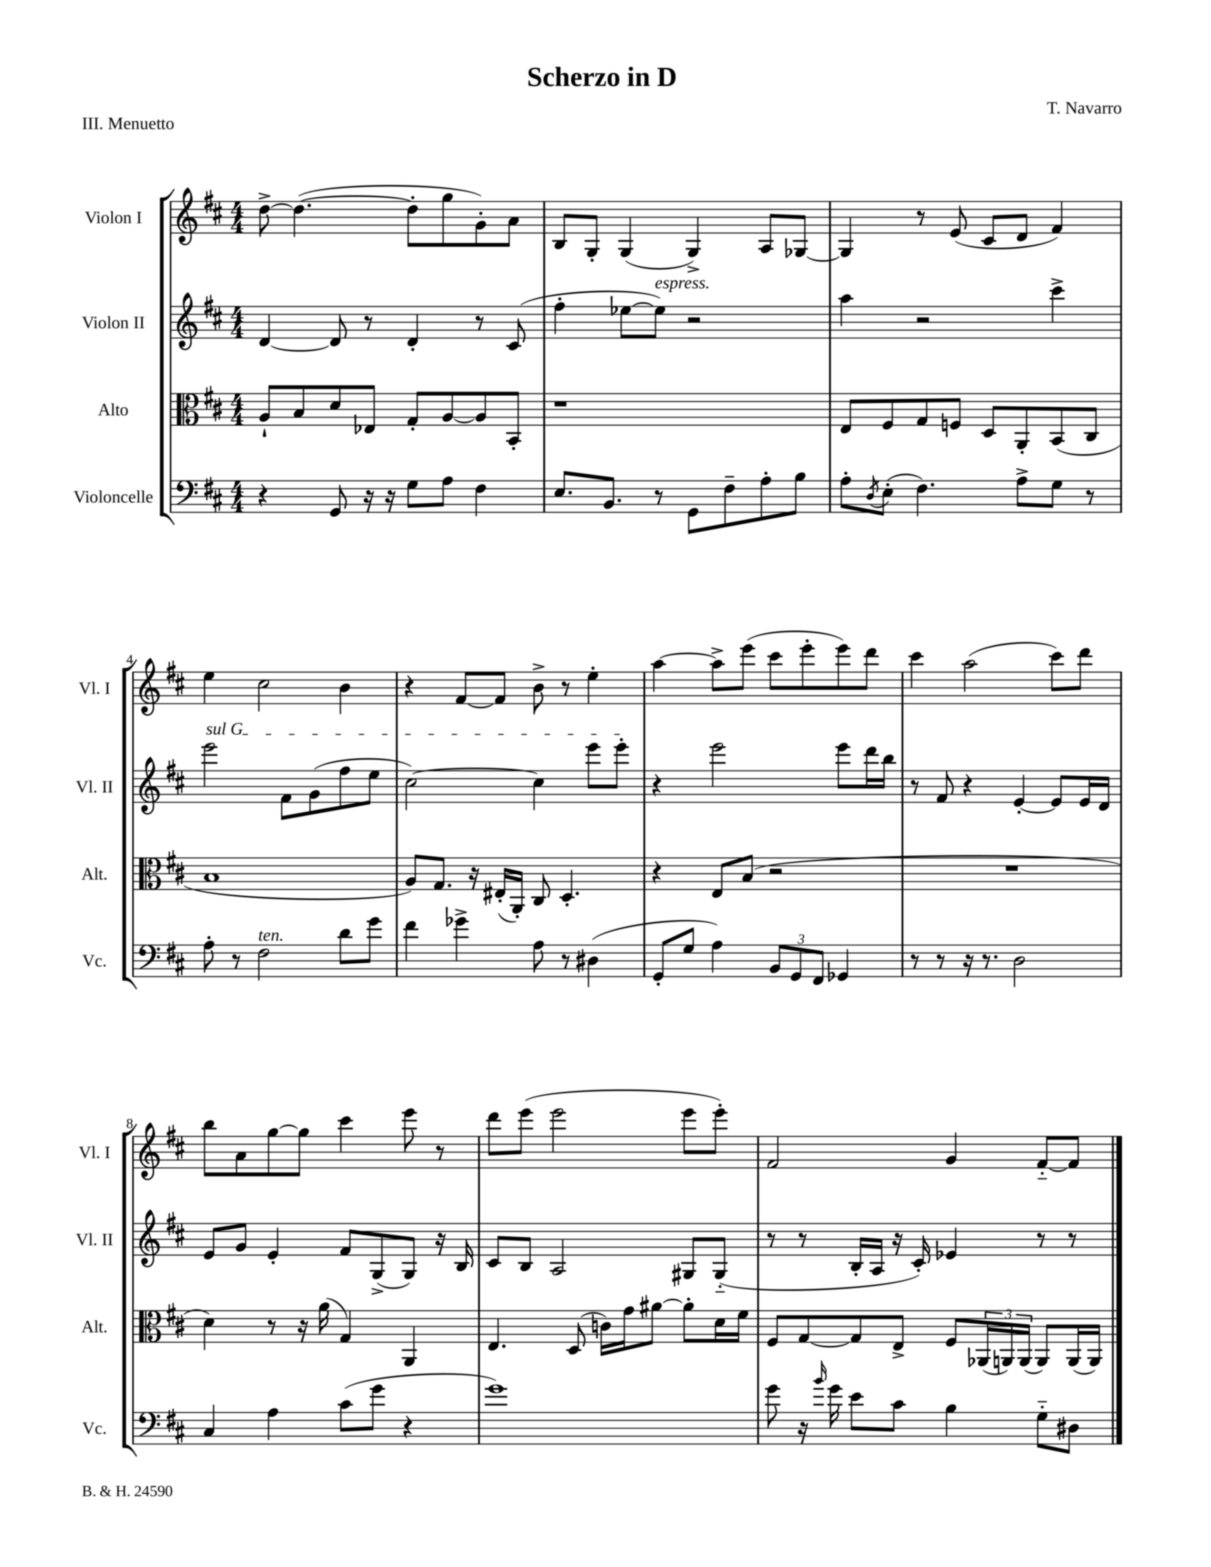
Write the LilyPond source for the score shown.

\header { title = "Scherzo in D" composer = "T. Navarro" piece = "III. Menuetto" }
<<
\new StaffGroup <<
\new Staff = "s0" \with { instrumentName = "Violon I" shortInstrumentName = "Vl. I" } {
    \clef treble \key d \major \numericTimeSignature \time 4/4
    d''8~-> d''4.~( d''8-. g''8 g'8-.) a'8 |
    b8 g8-. g4( g4->) a8 ges8~ |
    ges4 r8 e'8( cis'8 d'8 fis'4) |
    e''4 cis''2 b'4 |
    r4 fis'8~ fis'8 b'8-> r8 e''4-. |
    a''4~ a''8-> e'''8( cis'''8 e'''8-. e'''8) d'''8 |
    cis'''4 a''2( cis'''8) d'''8 |
    b''8 a'8 g''8~ g''8 cis'''4 e'''8 r8 |
    d'''8 e'''8( e'''2 e'''8 e'''8-.) |
    fis'2 g'4 fis'8~-_ fis'8 \bar "|." |
}
\new Staff = "s1" \with { instrumentName = "Violon II" shortInstrumentName = "Vl. II" } {
    \clef treble \key d \major \numericTimeSignature \time 4/4
    d'4~ d'8 r8 d'4-. r8 cis'8( |
    fis''4-. ees''8~ ees''8^\markup { \italic "espress." }) r2 |
    a''4 r2 cis'''4-> |
    \once \override TextSpanner.bound-details.left.text = \markup { \italic "sul G" } e'''2\startTextSpan fis'8 g'8( fis''8 e''8 |
    cis''2~) cis''4 e'''8 e'''8-.\stopTextSpan |
    r4 e'''2 e'''8 d'''16 b''16 |
    r8 fis'8 r4 e'4~-. e'8 e'16 d'16 |
    e'8 g'8 e'4-. fis'8 g8->( g8) r16 b16 |
    cis'8 b8 a2 gis8 gis8-_( |
    r8 r8 b16-. a16 r16 cis'16-.) ees'4 r8 r8 \bar "|." |
}
\new Staff = "s2" \with { instrumentName = "Alto" shortInstrumentName = "Alt." } {
    \clef alto \key d \major \numericTimeSignature \time 4/4
    a8-! b8 d'8 ees8 g8-. a8~ a8 b,8-. |
    r1 |
    e8 fis8 g8 f8 d8 a,8-. b,8( cis8 |
    b1 |
    a8) g8. r16 eis16-.( a,16-.) cis8 d4.-. |
    r4 e8 b8( r2 |
    R1 |
    d'4) r8 r16 a'16( g4) a,4 |
    e4. d8( c'16) g'16 ais'8~ ais'8-. d'16 fis'16 |
    fis8 g8~ g8 e8-> fis8 \tuplet 3/2 { aes,16( a,16) a,16( } a,8) a,16( a,16) \bar "|." |
}
\new Staff = "s3" \with { instrumentName = "Violoncelle" shortInstrumentName = "Vc." } {
    \clef bass \key d \major \numericTimeSignature \time 4/4
    r4 g,8 r16 r16 g8 a8 fis4 |
    e8. b,8. r8 g,8 fis8-- a8-. b8 |
    a8-. \acciaccatura { d8 } e8-.( fis4.) a8-> g8 r8 |
    a8-. r8 fis2^\markup { \italic "ten." } d'8 g'8 |
    fis'4 ges'4-> a8 r8 dis4( |
    g,8-. g8 a4) \tuplet 3/2 { b,8 g,8 fis,8 } ges,4 |
    r8 r8 r16 r8. d2 |
    cis4 a4 cis'8( g'8 r4 |
    g'1) |
    g'8 r16 \grace { b'16 } g'16 e'8 cis'8 b4 g8-_ dis8 \bar "|." |
}
>>
>>
